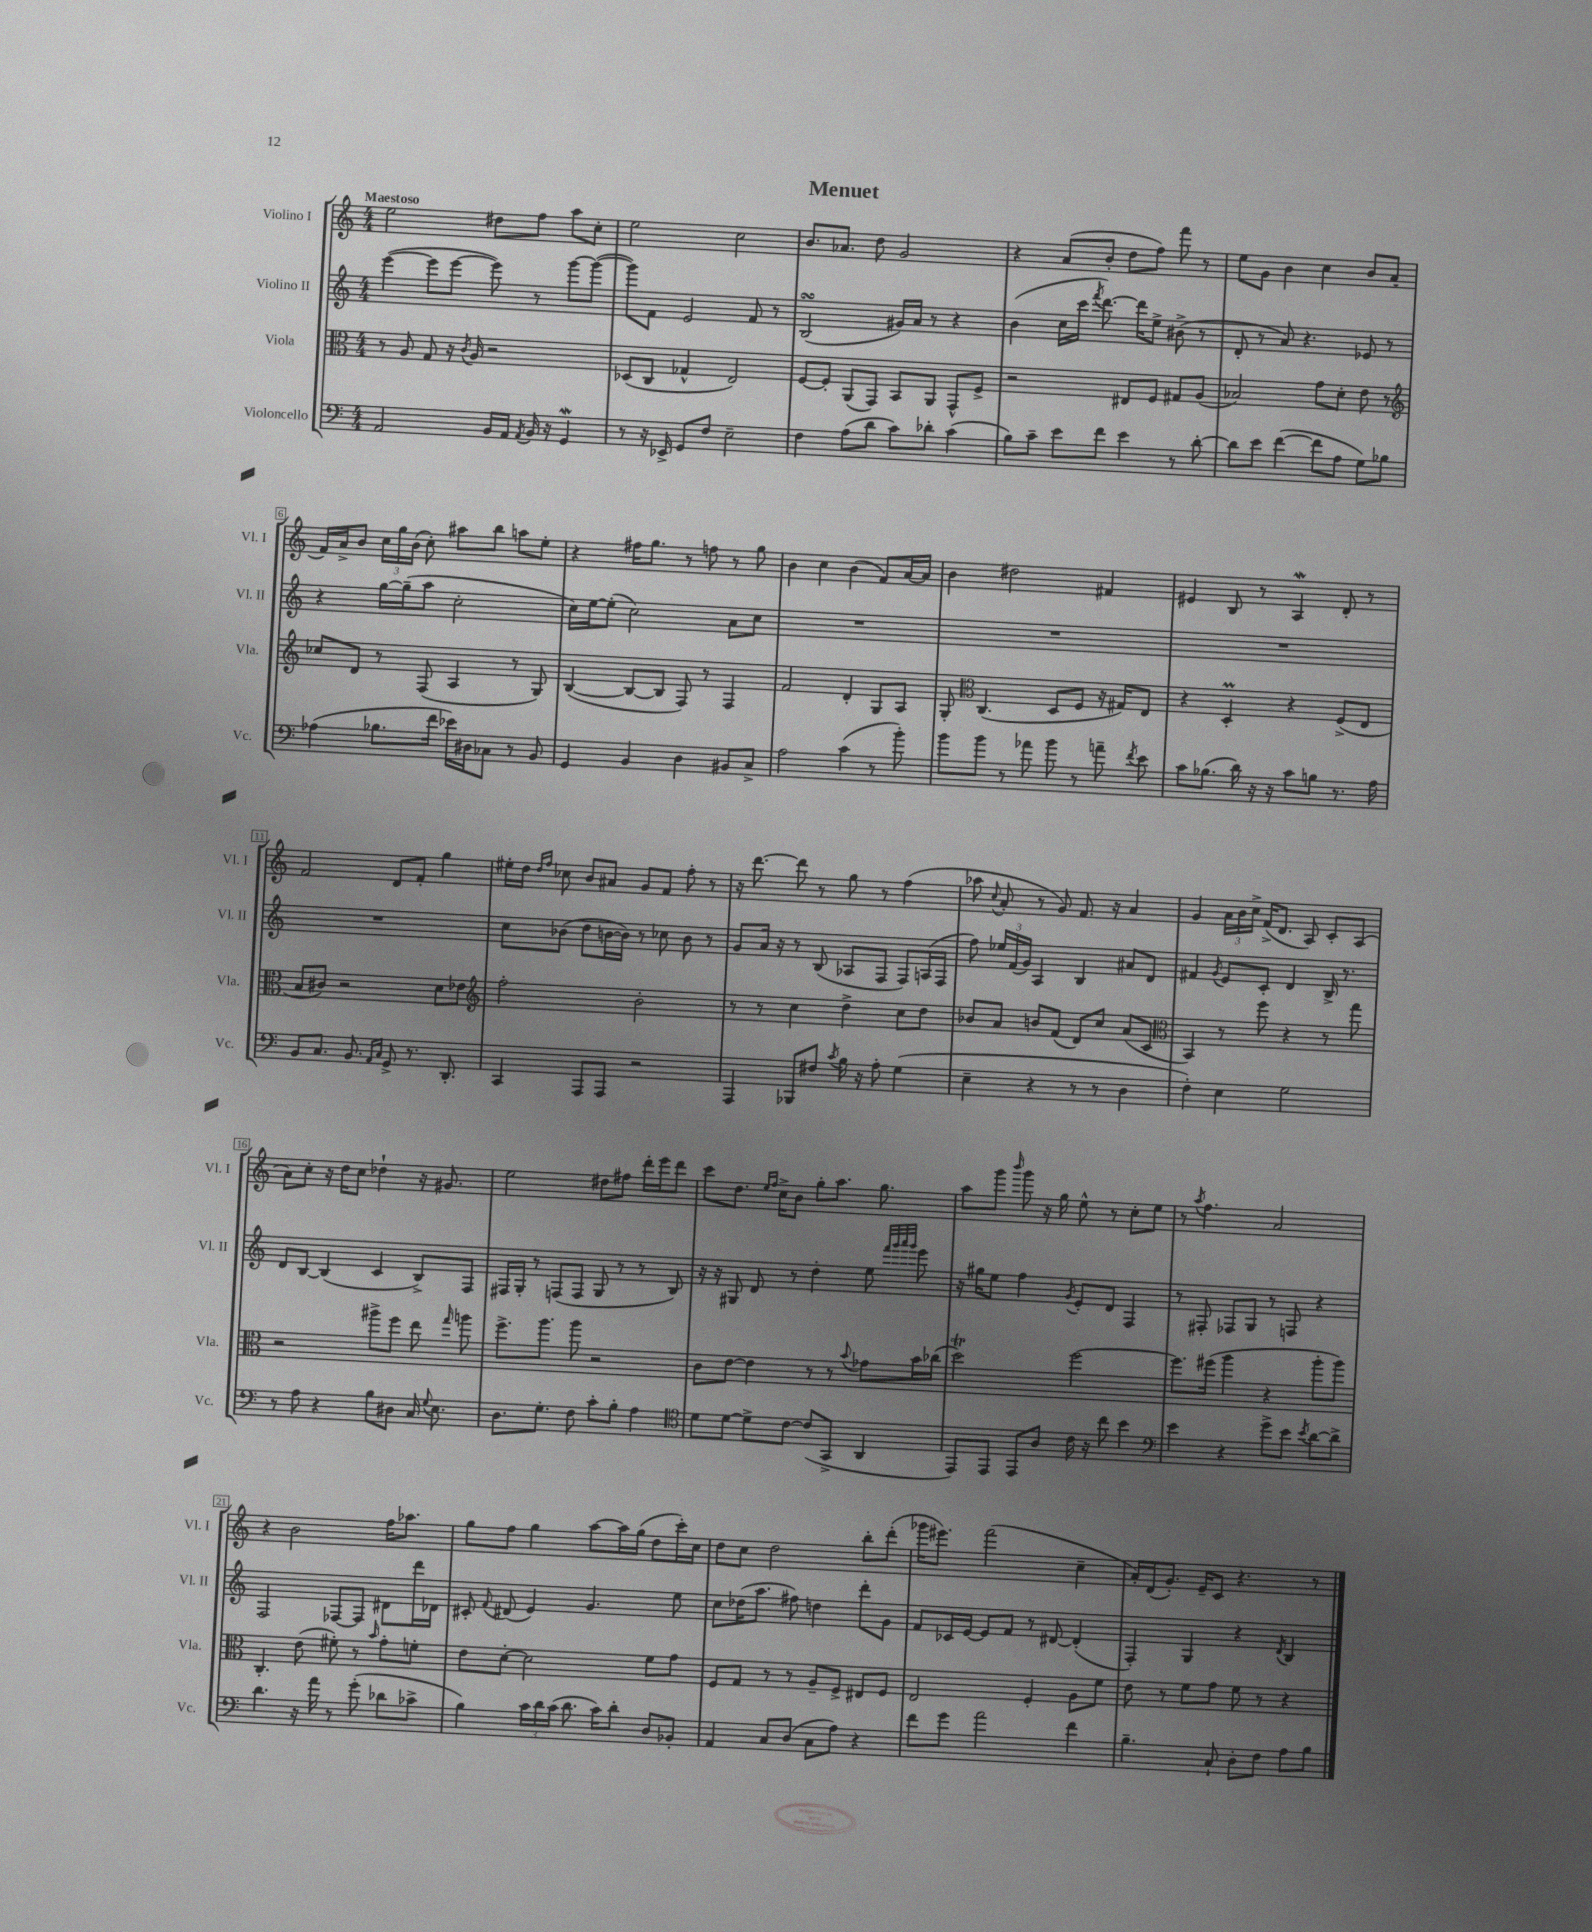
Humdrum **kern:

**kern	**kern	**kern	**kern
*part4	*part3	*part2	*part1
*staff4	*staff3	*staff2	*staff1
*I"Violoncello	*I"Viola	*I"Violino II	*I"Violino I
*I'Vc.	*I'Vla.	*I'Vl. II	*I'Vl. I
*clefF4	*clefC3	*clefG2	*clefG2
*k[]	*k[]	*k[]	*k[]
*M4/4	*M4/4	*M4/4	*M4/4
=1	=1	=1	=1
!	!	!	!LO:TX:a:B:t=Maestoso
2AA/	8r	([4eee\	2ee\
.	8A/	.	.
.	8G/	8eee\L]	.
.	16r	[8eee\J	.
.	8qc/	.	.
.	16A/	.	.
16BB/LL	2r	8eee\])	8dd#X\L
16AA/JJ	.	.	.
8qAA/	.	.	.
16BB/	.	8r	8ff\J
16r	.	.	.
4GGW/	.	[8ggg\L	8aa\L
.	.	(8ggg\J_	8cc'\J
=2	=2	=2	=2
8r	(8D-X/L	8ggg\L])	2ee\
16r	8C/J	8f\J	.
16EE-X^/	.	.	.
8GG/L	4G-X^^/	2e/	.
8F/J	.	.	.
2E~\	2E/)	.	2cc\
.	.	8f/	.
.	.	8r	.
=3	=3	=3	=3
4F\	[8F/L	(2BsSsS/	8.b/L
.	8F'/J]	.	.
.	.	.	8.a-X/J
(8A\L	(8AA/L	.	.
8d\J	8GG/J)	.	8dd\
8c\L)	8BB/L	16g#X/LL)	2g/
.	.	16a/JJ	.
8d-X'\J	8AA/J	8r	.
(4c\	8GG^^/L	4r	.
.	8F^/J	.	.
=4	=4	=4	=4
8B\L)	2r	(4b\	4r
8c~\J	.	.	.
8e\L	.	16cc\LL	(8a/L
.	.	16ccc\JJ	.
.	.	8qfff/	.
8f\J	.	[8.ddd\)	8b'/J
4e\	8E#X/L	.	8dd\L
.	.	16ddd\KL]	.
.	8F/J	8ee^\J	8ff\J)
8r	8G#X/L	(8b#X^\	8fff\
[8d'\	(8A/J	8r	8r
=5	=5	=5	=5
8d\L]	2B-X/)	8d'/	8ee\L
8e\J	.	8r	8g\J
([4f\	.	8a/)	4b\
.	.	4.r	.
8f\L]	8g\L	.	4cc\
8A\J	8d'\J	.	.
8G\L)	8e\	8e-X/	8b/L
8B-X\J	8r	8r	(8a/J
!!LO:LB:g=z
=6	=6	=6	=6
*	*clefG2	*	*
(4A-X\	8cc-X/L	4r	16f/LL)
.	.	.	16a^/J
.	8d/J	.	8b/J
8.B-X\L	8r	[16gg\LL	24cc\LL
.	.	.	24gg\
.	.	(16gg~\J]	.
.	.	.	(24b\JJ
.	(8F/	8aa\J	8cc'\)
16f\Jk	.	.	.
16e-X\LL)	4A/	2cc'\	8aa#X\L
16D#X\J	.	.	.
8C-X\J	.	.	8bb\J
8r	8r	.	8aan\L
8BB/	8G/)	.	8ee'\J
=7	=7	=7	=7
4GG/	([4B/	16cc\LL)	4r
.	.	[16ee\J	.
.	.	(8ee'\J]	.
4BB/	8B/L_	2cc\)	16ff#X\KL
.	.	.	8.gg\J
.	8B/J]	.	.
4D\	8F/)	.	8r
.	8r	.	8ffn\
8BB#X/L	4F/	8a\L	8r
8C^/J	.	8cc\J	8gg\
=8	=8	=8	=8
2A\	2f/	1r	4b\
.	.	.	4cc\
(4c\	4d'/	.	(4b\
8r	8G/L	.	8f/L)
8b'\)	8A/J	.	[16a/L
.	.	.	16a/JJ]
=9	=9	=9	=9
8b\L	8G'/	1r	4b\
*	*clefC3	*	*
8b\J	(4.C/	.	.
8r	.	.	2dd#X\
8a-X\	.	.	.
8b\	8D/L	.	.
8r	8F/J	.	.
8an~\	16r	.	4f#X/
.	16G#X/KL)	.	.
8qf/	.	.	.
8e\	8E/J	.	.
=10	=10	=10	=10
8c\L	4r	1r	4e#X/
(8.B-X\J	.	.	.
.	4DM'/	.	8B/
16d\)	.	.	.
16r	.	.	8r
16r	.	.	.
8c\L	4r	.	4AW/
8Bn\J	.	.	.
8.r	(8F^/L	.	8d'/
.	8E/J	.	8r
16A\	.	.	.
!!LO:LB:g=z
=11	=11	=11	=11
8BB/L	8B/L	1r	2f/
8.C/J	8c#X/J)	.	.
.	2r	.	.
8.BB/	.	.	.
16qqAA/LL	.	.	.
16qqC/JJ	.	.	.
8GG^/	.	.	8d/L
8.r	.	.	8f'/J
.	8d\L	.	4gg\
8.DD'/	.	.	.
.	8e-X\J	.	.
=12	=12	=12	=12
*	*clefG2	*	*
4CC/	2ff'\	8cc\L	16ee#X'\LL
.	.	.	16dd\JJ
.	.	.	16qqdd/LL
.	.	.	16qqff/JJ
.	.	(8b-X\J	8cc-X\
8AAA/L	.	8dd\L	8b/L
8AAA/J	.	[16bn\L	8a#X/J
.	.	16b\JJ])	.
2r	2b'\	8r	8g/L
.	.	8cc-X\	8f/J
.	.	8b\	8ff'\
.	.	8r	8r
=13	=13	=13	=13
4AAA/	8r	8g/L	16r
.	.	.	[8.ddd\
.	8r	16a/Jk	.
.	.	16r	.
8BBB-X/L	4cc\	8r	8ddd\]
8F#X/J	.	(8B/	8r
8qc/	.	.	.
16B\	4dd^\	8A-X/L	8gg\
16r	.	.	.
8A'\	.	8F/J	8r
(4G\	8cc\L	8F/L)	(4ff\
.	8dd\J	(16An/L	.
.	.	16F/JJ	.
=14	=14	=14	=14
4E~\	8b-X/L	8ff\)	8aa-X\
.	.	.	8qqcc/
.	8a/J	24ee-X/LL	8a'/
.	.	(24f/	.
.	.	24g/JJ)	.
4r	8bn/L	4A/	8r
.	(8f/J	.	8g/)
8r	8d/L)	4B/	8.f/
8r	8cc/J	.	.
.	.	.	16r
4D\	(8a/L	8a#X/L	4a/
.	8c/J	8d/J	.
=15	=15	=15	=15
*	*clefC3	*	*
4F'\)	4BB/)	4f#X/	4g/
.	.	8qg/	.
4E\	8r	8e/L	24a\LL
.	.	.	24b\
.	.	.	24cc^\JJ
.	8ff\	8c'/J	(16f^/KL
.	.	.	8.d/J
2G\	4r	4d/	.
.	.	.	8A/)
.	8r	16B^/	8c'/L
.	.	8.r	.
.	8gg\	.	(8A/J
!!LO:LB:g=z
=16	=16	=16	=16
8r	2r	8d/L	8a\L)
8A\	.	[8B/J	8cc'\J
4r	.	(4B/]	16r
.	.	.	16dd\KL
.	.	.	8cc\J
8B\L	8aa#X^\L	4c/	4dd-X`\
8D#X\J	8ff\J	.	.
16C/	8ee\	8B^/L)	16r
8qqG/	.	.	.
8.E\	.	.	8.g#X/
.	16qqgg/	.	.
.	8aan\	8F/J	.
=17	=17	=17	=17
8.D\L	8.ff^\L	16F#X/LL	2ee\
.	.	16G'/JJ	.
.	.	8r	.
8.G'\J	8.aa\J	.	.
.	.	(8Fn/L	.
8F\	8aa\	8F/J	.
8c'\L	2r	8G/	8dd#X\L
8B'\J	.	8r	8ff#X\J
4A\	.	8r	16ddd'\LL
.	.	.	16eee\J
.	.	8B/)	8ddd\J
=18	=18	=18	=18
*clefC4	*	*	*
8d\L	8c\L	16r	8ccc\L
.	.	16r	.
[8d\J	[8e\J	8G#X/	8.dd\J
8d^\L]	4e\]	8d/	.
.	.	.	16qqee/LL
.	.	.	16qqff/JJ
.	.	.	16cc^\KL
[8c\J	.	8r	8b\J
(8c/L]	8r	4dd'\	8gg'\L
8GG^/J	8r	.	8.aa\J
.	8qqb/	.	.
4AA/	8g-X\L	8ee\	.
.	.	.	8.gg\
.	.	32qqfff/LLL	.
.	.	32qqggg/	.
.	.	32qqaaa/	.
.	.	32qqggg/JJJ	.
.	16b\L	8eee\	.
.	(16cc-X\JJ	.	.
=19	=19	=19	=19
8EE/L)	2ddT\)	16r	8aa\L
.	.	16gg#X\KL	.
8EE/J	.	8ee\J	8ggg\J
.	.	.	16qqbbb/
8EE/L	.	4ff\	8ggg\
8A/J	.	.	16r
.	.	.	16gg\
.	.	8qg/	.
16c\	[2ff\	8e'/L	8ee^^\
16r	.	.	.
8cc\	.	8d/J	8r
4b\	.	4F/	8cc'\L
.	.	.	8ee\J
=20	=20	=20	=20
*clefF4	*	*	*
4e\	8.ff\L]	8r	8r
.	.	.	8qaa/
.	.	8F#X'/	4.ff\
.	(16ff#X\Jk	.	.
4r	4aa\	8F-X/L	.
.	.	8G/J	.
8g^\L	4r	8r	2a/
8e\J	.	8Fn/	.
8qe/	.	.	.
[8d\L	8aa'\L	4r	.
8d^\J]	8aa\J)	.	.
!!LO:LB:g=z
=21	=21	=21	=21
4.d\	4.C'/	2F/	4r
.	.	.	2b\
16r	(8e\	.	.
16a\	.	.	.
8r	8f#X'\)	[8F-X/L	.
(8g'\	8r	8F-/J]	.
.	16qqb/	.	.
8d-X\L	8g'\L	8d#X\L	16ff\KL
.	.	.	8.aa-X\J
8c-X^\J	8fn'\J	16ddd\L	.
.	.	16d-X\JJ	.
=22	=22	=22	=22
4B\)	8e\L	8c#X'/	8gg\L
.	.	8qqf/	.
.	[8d'\J	(8d#X/	8ff\J
24c\LL	2d\]	4e/)	4gg\
24d\	.	.	.
(24c\JJ	.	.	.
8.d\	.	.	.
.	.	4.g/	[8aa\L
16c\KL)	.	.	.
8d'\J	.	.	16aa\L]
.	.	.	(16gg\JJ
8D/L	8f\L	.	8dd\L
8BB-X'/J	8g\J	8ee\	16ccc'\L)
.	.	.	16cc\JJ
=23	=23	=23	=23
4AA/	8F/L	8cc\L	8dd\L
.	8G/J	(16dd-X\K	8cc\J
.	.	8.aa\J	.
8C/L	8r	.	2dd\
(8D/J	8r	8ff#X\)	.
8C\L	8A~/L	4ddn\	.
8A\J)	8F^/J	.	.
4r	8E#X/L	8ddd'\L	8bb'\L
.	8F/J	8g\J	(8ddd'\J
=24	=24	=24	=24
8f\L	2E/	8f/L	16ggg-X\KL
.	.	.	8.eee#X\J)
8g\J	.	16c-X/L	.
.	.	[16e/JJ	.
2a\	.	8e/L]	(2fff\
.	.	8f/J	.
.	4F'/	8r	.
.	.	[8d#X/	.
4f\	8A\L	(4d#'/]	4cc~\
.	8f\J	.	.
=25	=25	=25	=25
4.B~\	8e\	4F'/)	16a'/LL)
.	.	.	(16d/J
.	8r	.	8.g'/J)
.	8f\L	4G/	.
.	.	.	16e~/KL
8C`/	8g\J	.	8c/J
8D'\L	8f\	4r	4.r
8F\J	8r	.	.
.	.	8qd/	.
8A\L	4r	4B/	.
8B\J	.	.	8r
==	==	==	==
*-	*-	*-	*-
